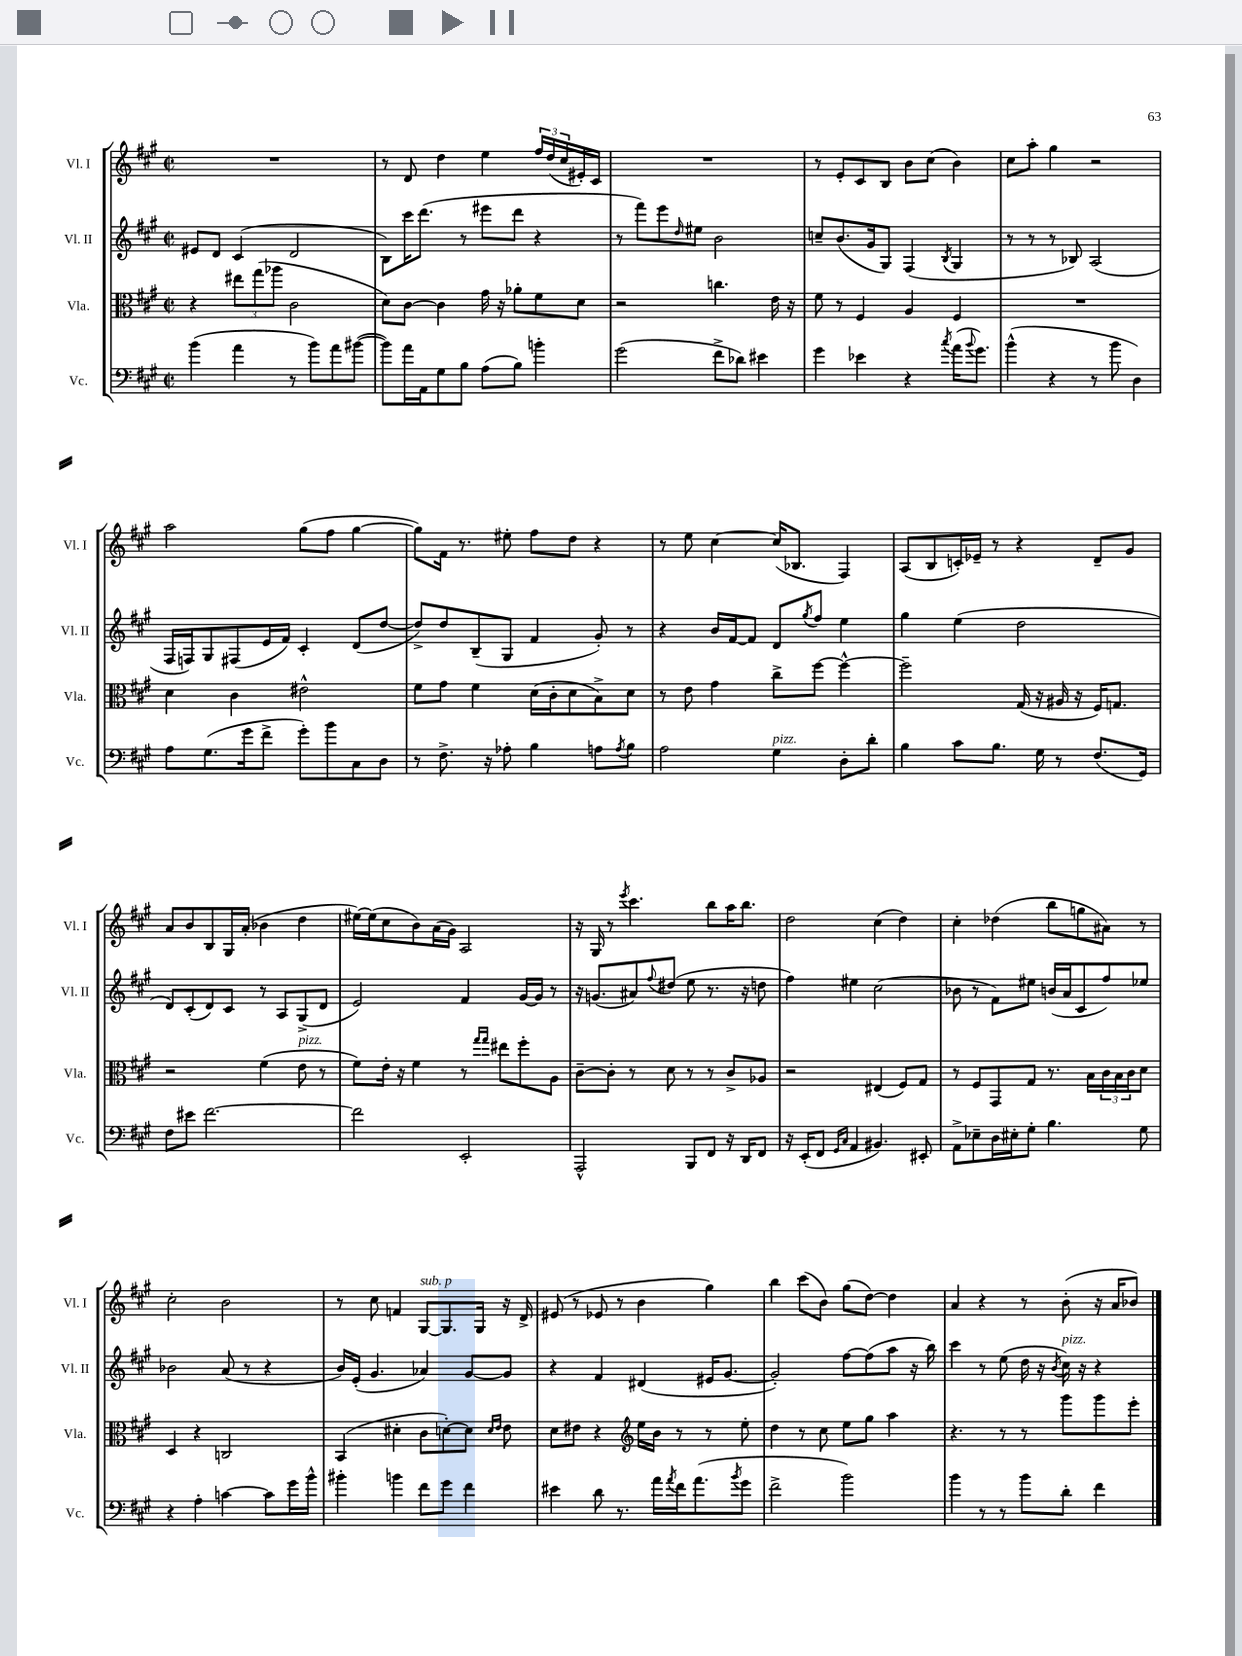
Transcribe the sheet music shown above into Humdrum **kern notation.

**kern	**kern	**kern	**kern
*part4	*part3	*part2	*part1
*staff4	*staff3	*staff2	*staff1
*I"Vc.	*I"Vla.	*I"Vl. II	*I"Vl. I
*I'Vc.	*I'Vla.	*I'Vl. II	*I'Vl. I
*clefF4	*clefC3	*clefG2	*clefG2
*k[f#c#g#]	*k[f#c#g#]	*k[f#c#g#]	*k[f#c#g#]
*M2/2	*M2/2	*M2/2	*M2/2
*met(c|)	*met(c|)	*met(c|)	*met(c|)
=12	=12	=12	=12
(4b\	4r	8e#X/L	1r
.	.	8d/J	.
4a\	12ee#X\L	(4c#/	.
.	(12gg#\	.	.
.	12aa-X\J	.	.
8r	2c#\	2d/	.
8b\L)	.	.	.
8a\	.	.	.
([8b#X\J	.	.	.
=13	=13	=13	=13
8b#\L])	8d\L)	8B\L)	8r
16a\L	[8c#\J	16ccc#\K	8d/
16AA\J	.	(8.ddd\J	.
8G#\	4c#\]	.	4dd\
8B\J	.	8r	.
(8A\L	16g#\	8eee#X\L	4ee\
.	16r	.	.
8B\J)	8a-X'\L	8ddd\J	.
4bn'\	8f#\	4r	24ff#/LL
.	.	.	(24dd/
.	.	.	24cc#/
.	8d\J	.	16e#X'/)
.	.	.	16c#/JJ
=14	=14	=14	=14
(2g#\	2r	8r	1r
.	.	8fff#\L)	.
.	.	8eee\	.
.	.	16qqdd/	.
.	.	8ee#X\J	.
8f#^\L	4.ccn\	2b\	.
8d-X\J)	.	.	.
4e#X\	.	.	.
.	16e\	.	.
.	16r	.	.
=15	=15	=15	=15
4g#\	8f#\	8ccn~/L	8r
.	8r	(8.b/	8e'/L
4e-X\	4F#/	.	8c#/
.	.	16g#/k	.
.	.	8G#/J)	8B/J
4r	4A/	(4F#/	8b\L
.	.	.	(8cc#\J
8qcc#/	.	8qB/	.
(16a\KL	4F#/	4G#/	4b\)
8qqb/	.	.	.
8.g#\J)	.	.	.
=16	=16	=16	=16
(4b^^\	1r	8r	8cc#\L
.	.	8r	8aa'\J
4r	.	8r	4gg#\
.	.	8B-X/)	.
8r	.	(2A/	2r
8b\	.	.	.
4D\)	.	.	.
!!LO:LB:g=z
=17	=17	=17	=17
8A\L	4d\	16F#/LL	2aa\
.	.	16Fn/J)	.
(8.G#\	.	8G#/	.
.	4c#\	(8F#X/	.
16g#\k	.	.	.
8f#^\J	.	16e/L	.
.	.	16f#/JJ)	.
8g#'\L)	2e#X^^\	4c#'/	(8gg#\L
8b\	.	.	8ff#\J
8C#\	.	(8d/L	[4gg#\
8D\J	.	[8dd/J	.
=18	=18	=18	=18
8r	8f#\L	8dd^/L])	8gg#\L])
8.F#^\	8g#\J	8dd/	16f#\Jk
.	.	.	8.r
.	4f#\	(8B~/	.
16r	.	.	.
8A-X'\	.	8G#/J	8ee#X'\
4B\	(16d\LL	4f#/	8ff#\L
.	16c#'\J	.	.
.	8d\	.	8dd\J
8An\L	8B^\)	8g#'/)	4r
8qA/	.	.	.
8B\J	8d\J	8r	.
=19	=19	=19	=19
2A\	8r	4r	8r
.	8e\	.	8ee\
.	4g#\	16b/LL	[4cc#\
.	.	[16f#/J	.
.	.	8f#/J]	.
!LO:TX:a:i:t=pizz.	!	!	!
4G#\	8cc#^\L	8d/L	(16cc#/KL]
.	.	.	8.B-X/J
.	.	8qgg#/	.
.	[8ff#\J	8ff#/J	.
8D'\L	4ff#^^\_	4ee\	4F#/)
8d'\J	.	.	.
=20	=20	=20	=20
4B\	2ff#~\]	4gg#\	(8A/L
.	.	.	8B/
8c#\L	.	(4ee\	16cn'/L)
.	.	.	16e-X~/JJ
8.B\J	.	.	8r
.	(16G#/	2dd\	4r
16G#\	16r	.	.
8r	16A#X/	.	.
.	16r	.	.
(8.F#/L	16F#/KL)	.	8d~/L
.	8.Gn/J	.	.
.	.	.	8g#/J
16GG#/Jk)	.	.	.
!!LO:LB:g=z
=21	=21	=21	=21
8F#\L	2r	8d/L)	8a/L
8e#X\J	.	(8c#'/	8b/
[2.f#\	.	8d/)	8B/
.	.	8c#/J	16G#/L
.	.	.	(16a'/JJ
.	(4f#\	8r	4b-X\
.	.	8A/L	.
!	!LO:TX:a:i:t=pizz.	!	!
.	8e\	(8G#^/	4dd\
.	8r	8d/J	.
=22	=22	=22	=22
2f#\]	8f#\L)	2e/)	[16ee#X\LL)
.	.	.	(16ee#\J]
.	16e'\Jk	.	8cc#\
.	16r	.	.
.	4f#\	.	8b\)
.	.	.	(16a\L
.	.	.	16g#\JJ)
2EE'/	8r	4f#/	2A/
.	16qqgg#/LL	.	.
.	16qqgg#/JJ	.	.
.	8ee#X\L	.	.
.	8ff#'\	[16g#/LL	.
.	.	16g#/JJ]	.
.	8A\J	8r	.
=23	=23	=23	=23
2AAA^^/	[8c#~\L	16r	16r
.	.	(8.gn/L	16G#/
.	8c#'\J]	.	8r
.	.	.	8qeee/
.	8r	8a#X/)	4.ccc#\
.	.	8qqff#/	.
.	8d\	(8dd#X/J	.
8BBB/L	8r	8ee\	.
8FF#/J	8r	8.r	8bb\L
16r	8c#^/L	.	16aa\K
16DD/KL	.	16r	8.bb\J
8FF#/J	8A-X/J	8ddn\	.
=24	=24	=24	=24
16r	2r	4ff#\)	2dd\
(16EE'/KL	.	.	.
8FF#/J	.	.	.
16qqGG#/LL	.	.	.
16qqC#/JJ	.	.	.
4AA/	.	4ee#X\	.
4.BB#X/)	(4E#X/	(2cc#\	(4cc#\
.	8F#/L)	.	4dd\)
8EE#X'/	8G#/J	.	.
=25	=25	=25	=25
8AA^\L	8r	8b-X\	4cc#'\
8E-X~\	8F#/L	8r	.
16D\L	8GG#/	8f#\L)	(4dd-X\
16E#X'\J	.	.	.
8G#'\J	8G#/J	8ee#X\J	.
4.B\	8.r	(16bn/LL	8bb\L
.	.	16a/J	.
.	.	8c#/	8ggn\
.	16B\LL	.	.
.	24c#\	8ff#/)	8a#X\J)
.	24B\	.	.
.	24c#\J	.	.
8G#\	8d\J	8ee-X/J	8r
!!LO:LB:g=z
=26	=26	=26	=26
4r	4D/	2b-X\	2cc#'\
4A'\	4r	.	.
[4cn\	2Cn/	(8a/	2b\
.	.	8r	.
8c\L]	.	4r	.
16g#\L	.	.	.
16b^^\JJ	.	.	.
=27	=27	=27	=27
4b#X'\	(4BB/	16b/LL)	8r
.	.	(16e'/JJ	.
.	.	4.g#/	8cc#\
4bn\	4d#X'\	.	4fn/
!	!	!	!LO:TX:a:i:t=sub. p
8f#\L	8c#\L	4a-X/)	[8G#/L
8g#\J	[8dn'\)	.	8.G#/]
4f#\	8d\J]	[8g#/L	.
.	.	.	16G#/Jk
.	16qqd/LL	.	.
.	16qqe/JJ	.	.
.	8e\	8g#/J]	16r
.	.	.	16d^/
=28	=28	=28	=28
4e#X\	8d\L	4r	(8e#X/
.	8e#X\J	.	8r
8d\	4r	4f#/	8e-X/
8.r	.	.	8r
*	*clefG2	*	*
.	16ee\LL	(4d#X/	4b\
16a\LL	16b\JJ	.	.
8qa/	.	.	.
16f#\J	8r	.	.
(8.a\	.	.	.
.	8r	16e#X/KL	4gg#\)
.	.	[8.g#/J	.
8qb/	.	.	.
8g#\J	8ee'\	.	.
=29	=29	=29	=29
2f#^\	4dd\	2g#'/])	4bb\
.	8r	.	(8ccc#\L
.	8cc#\	.	8b\J)
2b\)	8ee\L	[8ff#\L	(8gg#\L
.	8gg#\J	(8ff#\]	[8dd\J)
.	4aa\	8aa\J	4dd\]
.	.	16r	.
.	.	16bb\)	.
=30	=30	=30	=30
4b\	4.r	4ccc#\	4a/
8r	.	8r	4r
8r	8r	(8ee\	.
8b\L	8r	16dd\	8r
.	.	16r	.
.	.	8qb/	.
!	!	!LO:TX:a:i:t=pizz.	!
8d'\J	8ggg#\L	16cc#\)	(8b'\
.	.	16r	.
4f#\	8ggg#\	4r	16r
.	.	.	16a/KL
.	8eee'\J	.	8b-X/J)
==	==	==	==
*-	*-	*-	*-
